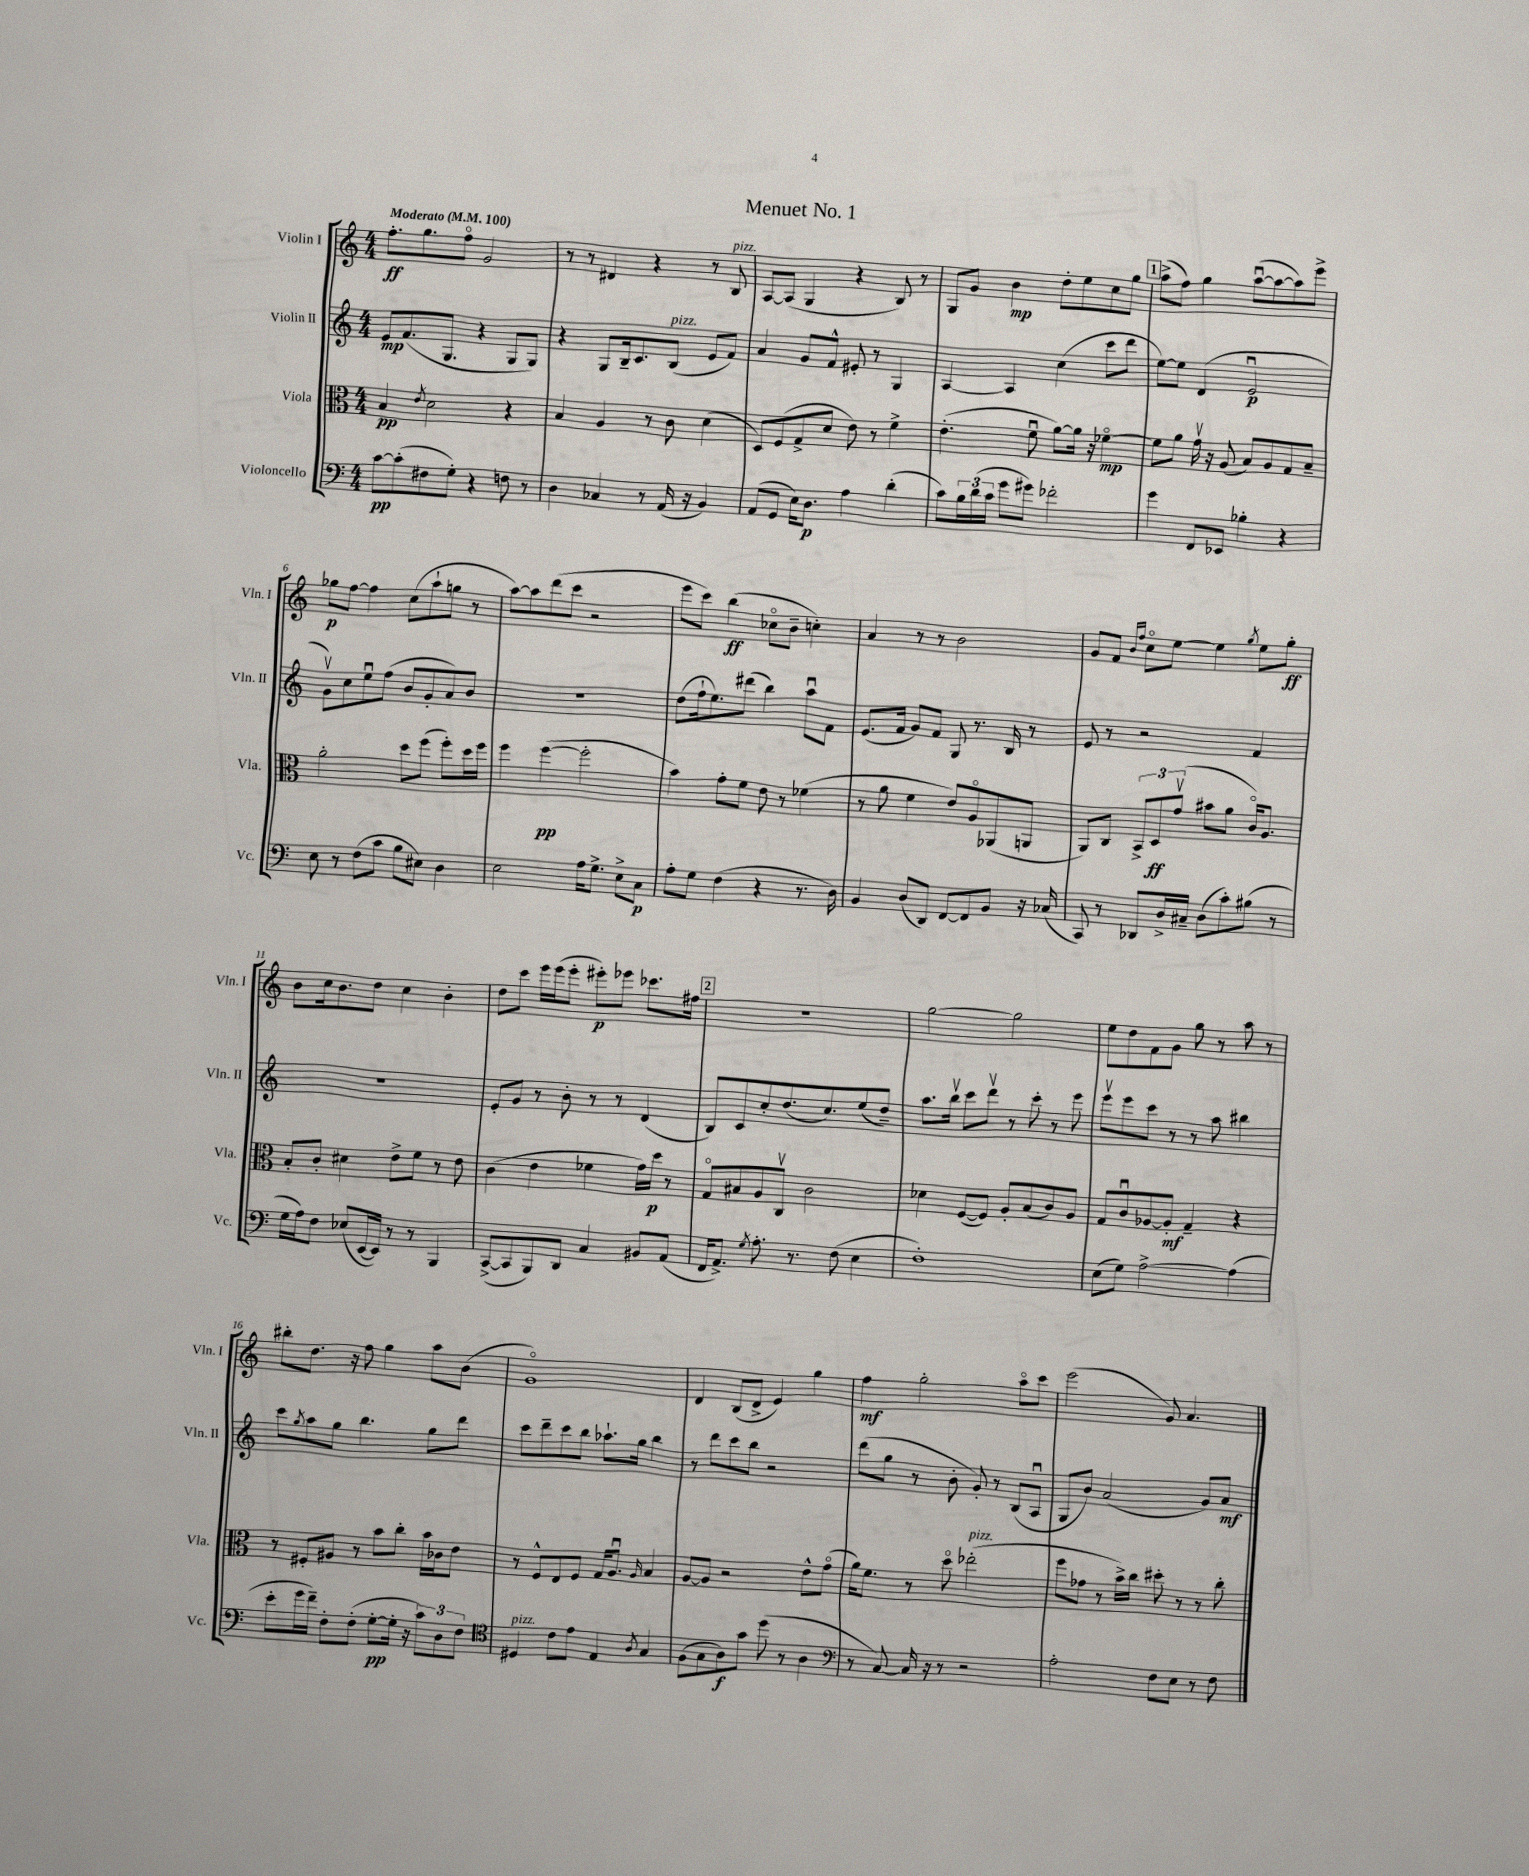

**kern	**dynam	**kern	**dynam	**kern	**dynam	**kern	**dynam
*part4	*part4	*part3	*part3	*part2	*part2	*part1	*part1
*staff4	*staff4	*staff3	*staff3	*staff2	*staff2	*staff1	*staff1
*I"Violoncello	*	*I"Viola	*	*I"Violin II	*	*I"Violin I	*
*I'Vc.	*	*I'Vla.	*	*I'Vln. II	*	*I'Vln. I	*
*clefF4	*	*clefC3	*	*clefG2	*	*clefG2	*
*k[]	*	*k[]	*	*k[]	*	*k[]	*
*M4/4	*	*M4/4	*	*M4/4	*	*M4/4	*
*MM100	*	*MM100	*	*MM100	*	*MM100	*
=1	=1	=1	=1	=1	=1	=1	=1
!	!	!	!	!	!	!LO:TX:a:B:t=Moderato	!
[8c\L	pp	4B/	pp	8e/L	mp	8.ff'\L	ff
(8c'\]	.	.	.	(8.f/	.	.	.
.	.	.	.	.	.	8.gg\	.
.	.	8qe/	.	.	.	.	.
8F#X\	.	2d\	.	.	.	.	.
.	.	.	.	8.G/J	.	.	.
8G'\J)	.	.	.	.	.	8ff\J	.
4r	.	.	.	4r	.	2g/	.
8Fn\	.	4r	.	8G/L	.	.	.
8r	.	.	.	8G/J)	.	.	.
=2	=2	=2	=2	=2	=2	=2	=2
4D\	.	4B/	.	4r	.	8r	.
.	.	.	.	.	.	8r	.
4C-X/	.	4A/	.	8G/L	.	4d#X/	.
.	.	.	.	16B~/k	.	.	.
.	.	.	.	8.c/	.	.	.
8r	.	8r	.	.	.	4r	.
!	!	!	!	!LO:TX:a:i:t=pizz.	!	!	!
(16AA/	.	8c\	.	(8B/J	.	.	.
16r	.	.	.	.	.	.	.
4BB/)	.	(4d\	.	8e/L	.	8r	.
!	!	!	!	!	!	!LO:TX:a:i:t=pizz.	!
.	.	.	.	8f/J)	.	8B/	.
=3	=3	=3	=3	=3	=3	=3	=3
(8AA/L	.	8D/L)	.	4a/	.	[8A/L	.
8GG/J	.	(8F/	.	.	.	(8A/J]	.
16E\KL)	.	8G^/	.	8g/L	.	4G/	.
8.D\J	p	.	.	.	.	.	.
.	.	8d/J	.	8f^^/J	.	.	.
4A\	.	8e\)	.	8e#X'/	.	4r	.
.	.	8r	.	8r	.	.	.
(4d'\	.	4f^\	.	4G/	.	8B/)	.
.	.	.	.	.	.	8r	.
=4	=4	=4	=4	=4	=4	=4	=4
8c\L)	.	(4.e'\	.	[4A/	.	8G/L	.
24B\L	.	.	.	.	.	8g/J	.
(24d\	.	.	.	.	.	.	.
24c\JJ	.	.	.	.	.	.	.
8g\L	.	.	.	4A/]	.	4b\	mp
8g#X\J)	.	8fu\	.	.	.	.	.
2f-X'\	.	[8a\L)	.	(4cc\	.	8dd'\L	.
.	.	16a\Jk]	.	.	.	8ee\	.
.	.	16r	.	.	.	.	.
.	.	[4f-X\	mp	8ccc\L	.	8cc\	.
.	.	.	.	8ddd\J	.	8gg\J	.
!!LO:REH:place=s1:t=1
=5	=5	=5	=5	=5	=5	=5	=5
4g\	.	8f-\L]	.	[8ee\L)	.	(8aa^\L	.
.	.	8a\J	.	8ee\J]	.	8ff\J)	.
8FF/L	.	16gv\	.	(4d/	.	4gg\	.
.	.	16r	.	.	.	.	.
8EE-X/J	.	(8A/	.	.	.	.	.
4B-X'\	.	8B/L)	.	2eu/	p	([8aau\L	.
.	.	8A/	.	.	.	8aa\_	.
4r	.	8G/	.	.	.	8aa\])	.
.	.	8B~/J	.	.	.	8eee^\J	.
!!LO:LB:g=z
=6	=6	=6	=6	=6	=6	=6	=6
8E\	.	2a'\	.	8gv\L)	.	8gg-X\L	p
8r	.	.	.	8cc\	.	[8ff\J	.
(8F\L	.	.	.	8eeu\	.	4ff\]	.
8c\J	.	.	.	(8ff\J	.	.	.
8B\L	.	8dd\L	.	8b/L	.	(8cc\L	.
8E#X\J)	.	(8ff\J	.	8g'/	.	8aa`\	.
4D\	.	8ff'\L)	.	8a/)	.	8ggn\J	.
.	.	16dd\L	.	8b/J	.	8r	.
.	.	16ff\JJ	.	.	.	.	.
=7	=7	=7	=7	=7	=7	=7	=7
2E\	.	4ff\	.	1r	.	[8aa\L)	.
.	.	.	.	.	.	8aa\]	.
.	.	([4ff\	pp	.	.	(8ddd\	.
.	.	.	.	.	.	8ccc\J	.
16A\KL	.	2ff'\]	.	.	.	2r	.
8.G^\J	.	.	.	.	.	.	.
8E^\L	.	.	.	.	.	.	.
8C\J	p	.	.	.	.	.	.
=8	=8	=8	=8	=8	=8	=8	=8
8A'\L	.	4b\)	.	(8dd\L	.	8eee\L	.
8G\J	.	.	.	16ff`\k	.	8ccc\J)	.
.	.	.	.	8.ee\)	.	.	.
(4F\	.	8g'\L	.	.	.	(4bb\	ff
.	.	8f\J	.	(8ddd#X\J	.	.	.
4r	.	8e\	.	4bb\)	.	8cc-X\L	.
.	.	8r	.	.	.	8b~\J	.
8.r	.	(4f-X\	.	8aau\L	.	4ccn'\)	.
.	.	.	.	8f\J	.	.	.
16D\)	.	.	.	.	.	.	.
=9	=9	=9	=9	=9	=9	=9	=9
4BB/	.	8r	.	(8.e/L	.	4a/	.
.	.	8a\	.	.	.	.	.
.	.	.	.	16f/Jk	.	.	.
(8D/L	.	4f\	.	8g/L)	.	8r	.
8DD/J)	.	.	.	8f/J	.	8r	.
[8FF/L	.	8e/L)	.	8G/	.	2b\	.
8FF/]	.	8A/	.	8.r	.	.	.
8BB/J	.	(8AA-X/	.	.	.	.	.
.	.	.	.	16B/	.	.	.
16r	.	8AAn/J	.	8r	.	.	.
(16C-X/	.	.	.	.	.	.	.
=10	=10	=10	=10	=10	=10	=10	=10
8CC/)	.	8AA/L)	.	8e/	.	8g/L	.
8r	.	8C/J	.	8r	.	8f/J	.
.	.	.	.	.	.	16qqb/LL	.
.	.	.	.	.	.	16qqff/JJ	.
8DD-X/L	.	12BB^/L	.	2r	.	8cc\L	.
.	.	12D/	ff	.	.	.	.
16D^/L	.	.	.	.	.	[8ee\J	.
.	.	(12gv/J	.	.	.	.	.
16C#X~/JJ	.	.	.	.	.	.	.
(8D\L	.	8b#X\L	.	.	.	4ee\]	.
8c'\)	.	8a\J	.	.	.	.	.
.	.	.	.	.	.	8qgg/	.
(8B#X\J	.	16c/KL)	.	4f/	.	8ee\L	.
.	.	8.A/J	.	.	.	.	.
8r	.	.	.	.	.	8gg'\J	ff
!!LO:LB:g=z
=11	=11	=11	=11	=11	=11	=11	=11
16G\LL	.	8B'/L	.	1r	.	8b\L	.
16A\J)	.	.	.	.	.	.	.
8F\J	.	8c'/J	.	.	.	16cc\k	.
.	.	.	.	.	.	8.b\	.
(8E-X/L	.	4d#X\	.	.	.	.	.
[16EE/L	.	.	.	.	.	8dd\J	.
16EE/JJ])	.	.	.	.	.	.	.
8r	.	8e^\L	.	.	.	4cc\	.
8r	.	8f\J	.	.	.	.	.
4BBB/	.	8r	.	.	.	4b'\	.
.	.	8e\	.	.	.	.	.
=12	=12	=12	=12	=12	=12	=12	=12
([8CC^/L	.	(4c\	.	8e'/L	.	8dd\L	.
8CC/]	.	.	.	8g/J	.	8ccc\J	.
8BBB/)	.	4e\	.	8r	.	16eee\LL	.
.	.	.	.	.	.	(16eee\J	.
8DD/J	.	.	.	8b'\	.	8eee'\J	.
4C/	.	4f-X\	.	8r	.	8eee#X'\L)	p
.	.	.	.	8r	.	8eee-X\J	.
8BB#X/L	.	16g\LL)	.	(4d/	.	8.ccc-X\L	.
.	.	16dd\JJ	p	.	.	.	.
(8AA/J	.	8r	.	.	.	.	.
.	.	.	.	.	.	16ff#X\Jk	.
!!LO:REH:place=s1:t=2
=13	=13	=13	=13	=13	=13	=13	=13
16FF/KL	.	8G/L	.	8B/L)	.	1r	.
8.AA^/J)	.	.	.	.	.	.	.
.	.	8B#X/	.	8c/	.	.	.
8qG/	.	.	.	.	.	.	.
8.A'\	.	8A/	.	8cc'/	.	.	.
.	.	8Cv/J	.	(8.dd/	.	.	.
8.r	.	.	.	.	.	.	.
.	.	2c\	.	.	.	.	.
.	.	.	.	8.cc/)	.	.	.
(8F\	.	.	.	.	.	.	.
4E\	.	.	.	(8ee/	.	.	.
.	.	.	.	8dd~/J)	.	.	.
=14	=14	=14	=14	=14	=14	=14	=14
1F')	.	4d-X\	.	8.aa\L	.	[2gg\	.
.	.	.	.	16bbv\Jk	.	.	.
.	.	([8F/L	.	8ccc\L	.	.	.
.	.	8F/J])	.	8dddv\J	.	.	.
.	.	8A'/L	.	8r	.	2gg\]	.
.	.	(8B/	.	8ccc'\	.	.	.
.	.	8c/)	.	8r	.	.	.
.	.	8A/J	.	8eee\	.	.	.
=15	=15	=15	=15	=15	=15	=15	=15
(8E\L	.	8G/L	.	8eeev\L	.	8ee\L	.
8G\J)	.	8cu/	.	8eee\	.	8dd\	.
[2A^\	.	[8A-X/	.	8ccc\J	.	8f\	.
.	.	8A-'/J]	mf	8r	.	8g\J	.
.	.	4G~/	.	8r	.	8gg\	.
.	.	.	.	8aa\	.	8r	.
(4A\]	.	4r	.	4bb#X\	.	8aa\	.
.	.	.	.	.	.	8r	.
!!LO:LB:g=z
=16	=16	=16	=16	=16	=16	=16	=16
8e'\L	.	8r	.	8ccc\L	.	8bb#X'\L	.
.	.	.	.	8qgg/	.	.	.
16g\L	.	8F#X'/L	.	8aa\	.	8.dd\J	.
16f~\JJ)	.	.	.	.	.	.	.
8F'\L	.	8A#X/J	.	8gg\J	.	.	.
.	.	.	.	.	.	16r	.
(8F'\J	.	8r	.	4.bb\	.	8ff\	.
[8G'\L	pp	8b\L	.	.	.	4gg\	.
16G'\Jk]	.	8cc'\J	.	.	.	.	.
16r	.	.	.	.	.	.	.
12c\L)	.	16b\LL	.	8gg\L	.	8aa\L	.
.	.	16c-X\J	.	.	.	.	.
12D\	.	.	.	.	.	.	.
.	.	8e\J	.	8ddd\J	.	(8b\J	.
12F\J	.	.	.	.	.	.	.
=17	=17	=17	=17	=17	=17	=17	=17
*clefC4	*	*	*	*	*	*	*
!LO:TX:a:i:t=pizz.	!	!	!	!	!	!	!
4D#X/	.	8r	.	8ccc\L	.	1g)	.
.	.	8F^^/L	.	8ddd~\	.	.	.
8c\L	.	8E/	.	8ccc\	.	.	.
8e\J	.	8F/J	.	8bb\J	.	.	.
4E/	.	16G/KL	.	8.aa-X`\L	.	.	.
.	.	8.Au/J	.	.	.	.	.
.	.	.	.	16gg\Jk	.	.	.
8qA/	.	16qqA/	.	.	.	.	.
4G/	.	4B/	.	4bb\	.	.	.
=18	=18	=18	=18	=18	=18	=18	=18
(8F\L	.	[8A/L	.	8r	.	4d/	.
8G\	.	8A/J]	.	8ddd\L	.	.	.
8A\)	f	2r	.	8ccc\	.	(8B/L	.
8g\J	.	.	.	8bb\J	.	8d^/J	.
(8dd\	.	.	.	2r	.	4e/)	.
8r	.	.	.	.	.	.	.
4A\	.	8e^^\L	.	.	.	4gg\	.
.	.	(8g\J	.	.	.	.	.
=19	=19	=19	=19	=19	=19	=19	=19
*clefF4	*	*	*	*	*	*	*
8r	.	16a\KL)	.	(8ddd\L	.	4ff\	mf
.	.	8.f\J	.	.	.	.	.
[8C/)	.	.	.	8gg\J	.	.	.
16C/]	.	8r	.	8r	.	2gg'\	.
16r	.	.	.	.	.	.	.
8r	.	8dd\	.	8b'\	.	.	.
!	!	!LO:TX:a:i:t=pizz.	!	!	!	!	!
2r	.	(2ee-X'\	.	8g'/)	.	.	.
.	.	.	.	8r	.	.	.
.	.	.	.	(8B/L	.	8aa\L	.
.	.	.	.	8Au/J	.	8ccc\J	.
=20	=20	=20	=20	=20	=20	=20	=20
2A'\	.	8ff\L	.	8G/L	.	(2eee\	.
.	.	8g-X\J	.	8b/J)	.	.	.
.	.	8r	.	(2a/	.	.	.
.	.	16b^\LL)	.	.	.	.	.
.	.	16cc\JJ	.	.	.	.	.
8F\L	.	8dd#X'\	.	.	.	8g/)	.
8E\J	.	8r	.	.	.	4.a/	.
8r	.	8r	.	8g/L)	.	.	.
8F\	.	8cc'\	.	8a/J	mf	.	.
==	==	==	==	==	==	==	==
*-	*-	*-	*-	*-	*-	*-	*-
